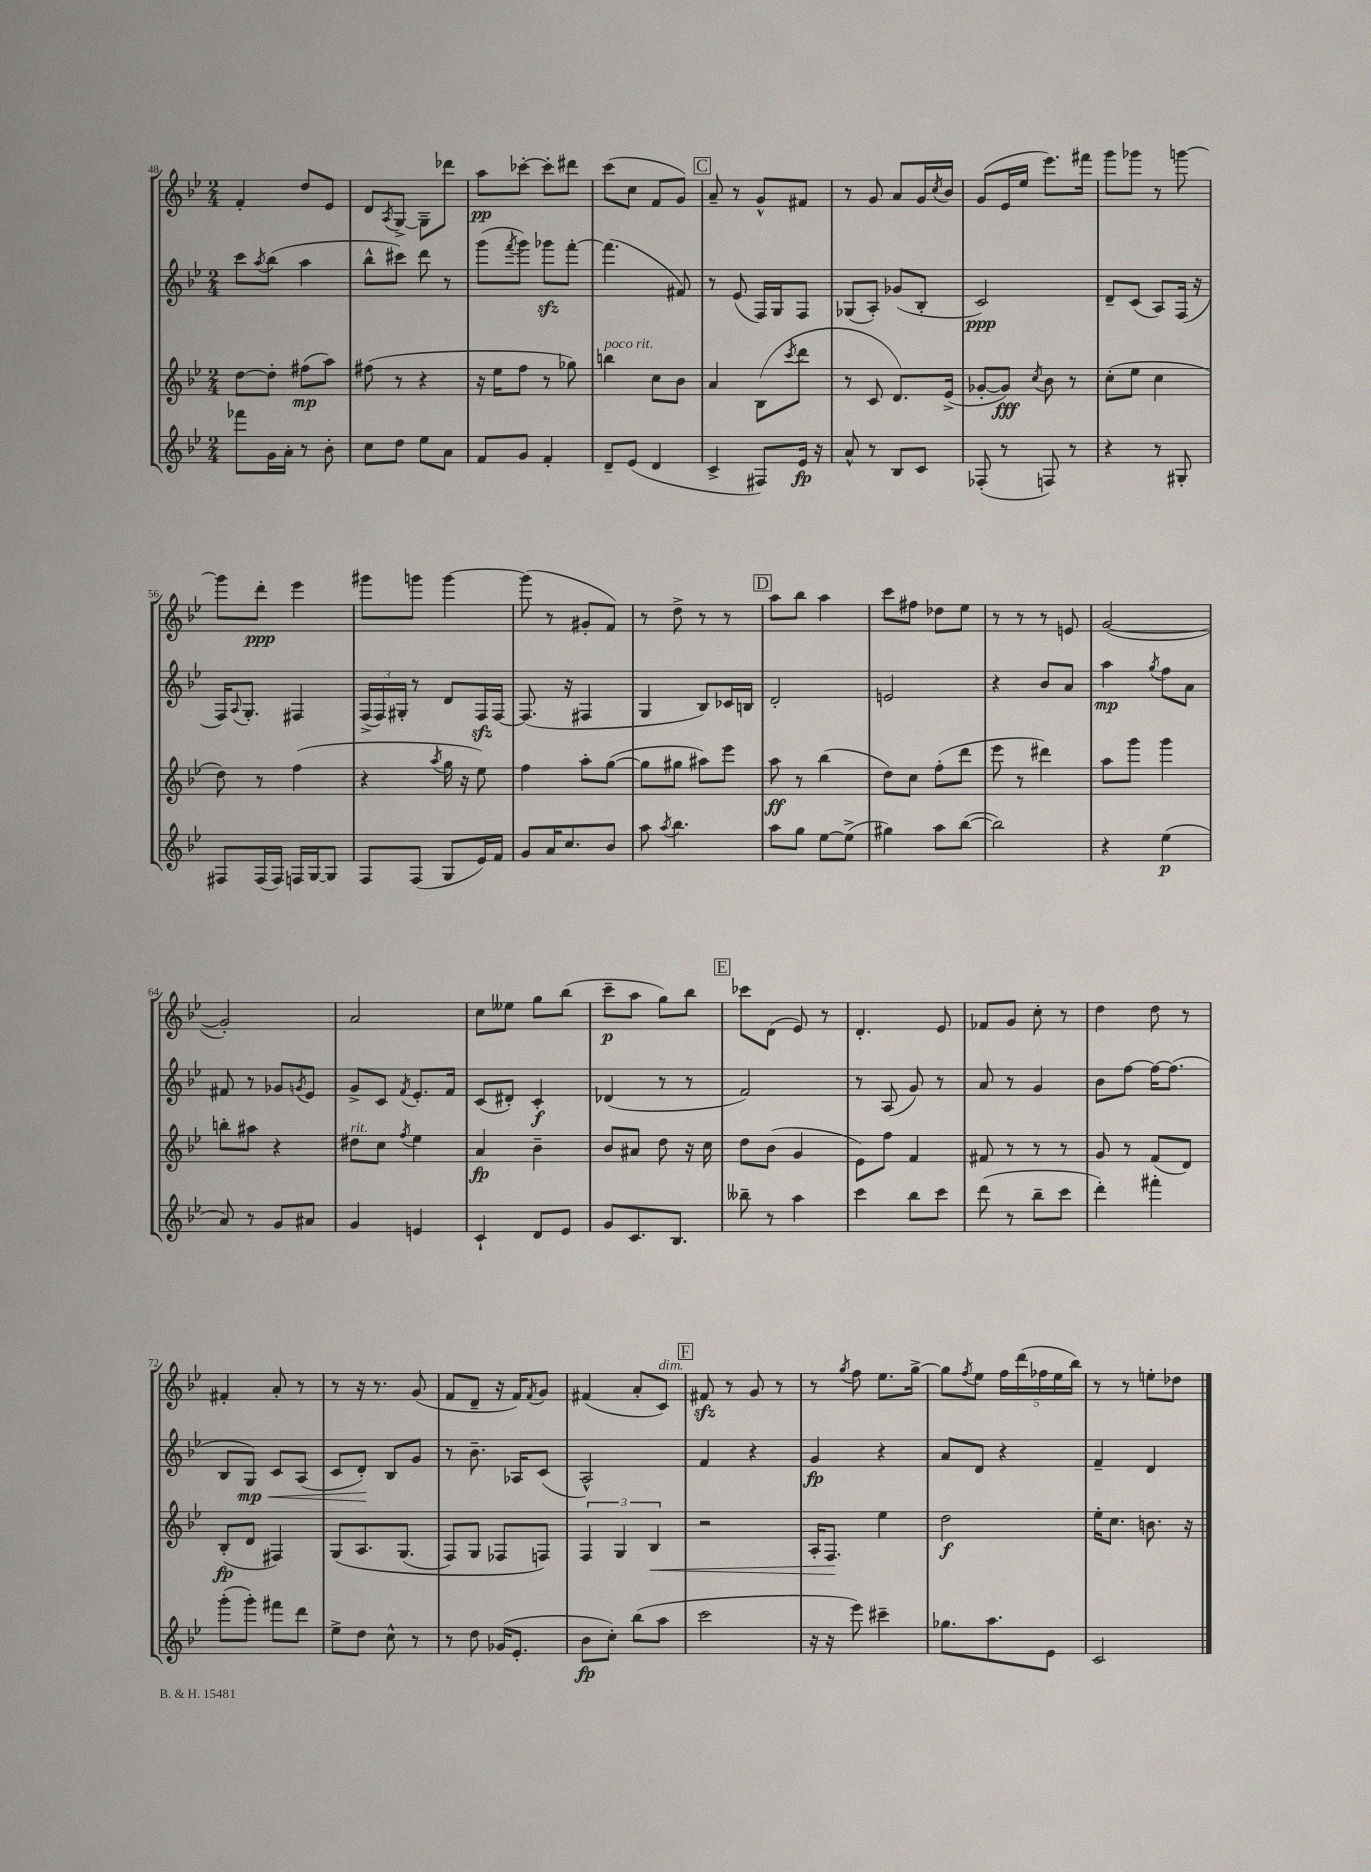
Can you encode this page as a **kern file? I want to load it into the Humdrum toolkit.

**kern	**dynam	**kern	**dynam	**kern	**dynam	**kern	**dynam
*part4	*part4	*part3	*part3	*part2	*part2	*part1	*part1
*staff4	*staff4	*staff3	*staff3	*staff2	*staff2	*staff1	*staff1
*clefG2	*	*clefG2	*	*clefG2	*	*clefG2	*
*k[b-e-]	*	*k[b-e-]	*	*k[b-e-]	*	*k[b-e-]	*
*M2/4	*	*M2/4	*	*M2/4	*	*M2/4	*
=48	=48	=48	=48	=48	=48	=48	=48
8fff-X\L	.	[8dd\L	.	8ccc\L	.	4f'/	.
.	.	.	.	8qaa/	.	.	.
16g\L	.	8dd'\J]	.	(8bb-\J	.	.	.
16a'\JJ	.	.	.	.	.	.	.
8r	.	(8ff#X\L	mp	4aa\	.	8dd/L	.
8b-'\	.	8aa\J)	.	.	.	8e-/J	.
=49	=49	=49	=49	=49	=49	=49	=49
8cc\L	.	(8ff#X\	.	8bb-^^\L	.	8d/L	.
.	.	.	.	.	.	8qA/	.
8dd\J	.	8r	.	8ccc#X\J)	.	[8G^/J	.
8ee-\L	.	4r	.	8ddd\	.	8G~\L]	.
8a\J	.	.	.	8r	.	8ddd-X\J	.
=50	=50	=50	=50	=50	=50	=50	=50
8f/L	.	16r	.	(8ggg\L	.	8aa\L	pp
.	.	16ee-\KL	.	.	.	.	.
.	.	.	.	8qfff/	.	.	.
8g/J	.	8ff\J	.	8ggg\J)	.	[8ccc-X'\J	.
4f'/	.	8r	.	8ggg-Xzz\L	.	8ccc-'\L]	.
.	.	8gg-X\)	.	[8fff'\J	.	8ddd#X\J	.
=51	=51	=51	=51	=51	=51	=51	=51
!	!	!LO:TX:a:i:t=poco rit.	!	!	!	!	!
8d~/L	.	4bbn\	.	(4.fff\]	.	(8ccc\L	.
(8e-/J	.	.	.	.	.	8cc\J	.
4d/	.	8cc\L	.	.	.	8f/L	.
.	.	8b-\J	.	8f#X/)	.	8g/J)	.
!!LO:REH:place=s1:t=C
=52	=52	=52	=52	=52	=52	=52	=52
4c^/	.	4a/	.	8r	.	8a~/	.
.	.	.	.	(8e-/	.	8r	.
8F#X/L)	.	(8B-\L	.	16F/LL)	.	8g^^/L	.
.	.	.	.	16G/J	.	.	.
.	.	8qccc/	.	.	.	.	.
16e-/Jk	fp	8ddd\J	.	8F/J	.	8f#X/J	.
16r	.	.	.	.	.	.	.
=53	=53	=53	=53	=53	=53	=53	=53
8a^^/	.	8r	.	(8G-X/L	.	8r	.
8r	.	8c/	.	8A'/J)	.	8g/	.
8B-/L	.	8.d/L)	.	(8g-X/L	.	8a/L	.
8c/J	.	.	.	8B-'/J	.	16g/L	.
.	.	.	.	.	.	8qcc/	.
.	.	(16e-^/Jk	.	.	.	16b-/JJ	.
=54	=54	=54	=54	=54	=54	=54	=54
(8F-X'/	.	[8g-X'/L	.	2c/)	ppp	(8g/L	.
8r	.	8g-/J])	fff	.	.	16e-/L	.
.	.	.	.	.	.	16ee-/JJ	.
.	.	8qcc/	.	.	.	.	.
8Fn/)	.	8b-\	.	.	.	8.eee-\L)	.
8r	.	8r	.	.	.	.	.
.	.	.	.	.	.	16fff#X\Jk	.
=55	=55	=55	=55	=55	=55	=55	=55
4r	.	(8cc'\L	.	8d~/L	.	8ggg\L	.
.	.	8ee-\J	.	(8c/J	.	8ggg-X\J	.
8r	.	4cc\	.	8A/L)	.	8r	.
8G#X'/	.	.	.	(16F/Jk	.	[8gggn\	.
.	.	.	.	16r	.	.	.
!!LO:LB:g=z
=56	=56	=56	=56	=56	=56	=56	=56
8F#X/L	.	8dd\)	.	16F/KL)	.	8ggg\L]	.
.	.	.	.	8qqA/	.	.	.
.	.	.	.	8.G'/J	.	.	.
(16F#/L	.	8r	.	.	.	8ddd'\J	ppp
16F#/JJ)	.	.	.	.	.	.	.
16Fn/LL	.	(4ff\	.	4F#X/	.	4eee-\	.
[16G/J	.	.	.	.	.	.	.
8G/J]	.	.	.	.	.	.	.
=57	=57	=57	=57	=57	=57	=57	=57
8F/L	.	4r	.	(24F^/LL	.	8ggg#X\L	.
.	.	.	.	24F/)	.	.	.
.	.	.	.	24G#X'/JJ	.	.	.
(8F/J	.	.	.	8r	.	8gggn\J	.
.	.	8qaa/	.	.	.	.	.
8G/L	.	16gg\	.	8d/L	.	[4ggg\	.
.	.	16r	.	.	.	.	.
16e-/L)	.	8ee-\)	.	16Fzz/L	.	.	.
16f/JJ	.	.	.	[16F/JJ	.	.	.
=58	=58	=58	=58	=58	=58	=58	=58
8g/L	.	4ff\	.	(8.F/]	.	(8ggg\]	.
16a/K	.	.	.	.	.	8r	.
8.cc/	.	.	.	16r	.	.	.
.	.	8aa'\L	.	4F#X/	.	8g#X'/L	.
8b-/J	.	([8gg\J	.	.	.	8f/J)	.
=59	=59	=59	=59	=59	=59	=59	=59
8aa\	.	8gg\L]	.	4G/	.	8r	.
8qaa/	.	.	.	.	.	.	.
4.bb-\	.	8gg#X\J	.	.	.	8dd^\	.
.	.	8aa#X\L)	.	8B-/L)	.	8r	.
.	.	8eee-\J	.	16c-X/L	.	8r	.
.	.	.	.	16Bn/JJ	.	.	.
!!LO:REH:place=s1:t=D
=60	=60	=60	=60	=60	=60	=60	=60
8aa\L	.	8aa\	ff	2d'/	.	8aa\L	.
8gg\J	.	8r	.	.	.	8bb-\J	.
[8ee-\L	.	(4bb-\	.	.	.	4aa\	.
(8ee-^\J]	.	.	.	.	.	.	.
=61	=61	=61	=61	=61	=61	=61	=61
4gg#X\)	.	8dd\L)	.	2en/	.	8ccc\L	.
.	.	8cc\J	.	.	.	8ff#X\J	.
8aa\L	.	(8ff'\L	.	.	.	8dd-X\L	.
([8bb-\J	.	8ddd\J	.	.	.	8ee-\J	.
=62	=62	=62	=62	=62	=62	=62	=62
2bb-\])	.	8eee-\	.	4r	.	8r	.
.	.	8r	.	.	.	8r	.
.	.	4ddd#X\)	.	8b-/L	.	8r	.
.	.	.	.	8a/J	.	8en/	.
=63	=63	=63	=63	=63	=63	=63	=63
4r	.	8aa\L	.	4aa\	mp	([2g/	.
.	.	8ggg\J	.	.	.	.	.
.	.	.	.	8qgg/	.	.	.
(4ee-\	p	4ggg\	.	8ff\L	.	.	.
.	.	.	.	8a\J	.	.	.
!!LO:LB:g=z
=64	=64	=64	=64	=64	=64	=64	=64
8a/)	.	8bbn'\L	.	8f#X/	.	2g'/])	.
8r	.	8aa#X\J	.	8r	.	.	.
8g/L	.	4r	.	8g-X/L	.	.	.
.	.	.	.	8qgn/	.	.	.
8a#X/J	.	.	.	8e-/J	.	.	.
=65	=65	=65	=65	=65	=65	=65	=65
!	!	!LO:TX:a:i:t=rit.	!	!	!	!	!
4g/	.	8dd#X\L	.	8g^/L	.	2a/	.
.	.	8cc\J	.	8c/J	.	.	.
.	.	8qff/	.	8qf/	.	.	.
4en/	.	4ee-\	.	8.e-'/L	.	.	.
.	.	.	.	16f/Jk	.	.	.
=66	=66	=66	=66	=66	=66	=66	=66
4c`/	.	4a/	fp	(8c/L	.	8cc\L	.
.	.	.	.	8d#X'/J)	.	8ee--X\J	.
8d/L	.	4b-~\	.	4c'/	f	8gg\L	.
8e-/J	.	.	.	.	.	(8bb-\J	.
=67	=67	=67	=67	=67	=67	=67	=67
8g/L	.	8b-/L	.	(4d-X/	.	8ccc~\L	p
8.c/	.	8a#X/J	.	.	.	8aa\J	.
.	.	8dd\	.	8r	.	8gg\L)	.
8.B-/J	.	.	.	.	.	.	.
.	.	16r	.	8r	.	8bb-\J	.
.	.	16cc\	.	.	.	.	.
!!LO:REH:place=s1:t=E
=68	=68	=68	=68	=68	=68	=68	=68
8bb--X~\	.	8dd\L	.	2f/)	.	8ccc-X\L	.
8r	.	(8b-\J	.	.	.	(8d\J	.
4aa\	.	4g/	.	.	.	8e-/)	.
.	.	.	.	.	.	8r	.
=69	=69	=69	=69	=69	=69	=69	=69
4ccc\	.	8e-\L)	.	8r	.	4.d'/	.
.	.	8ff\J	.	(8A/	.	.	.
8bb-\L	.	4f/	.	8g/)	.	.	.
8ccc\J	.	.	.	8r	.	8e-/	.
=70	=70	=70	=70	=70	=70	=70	=70
(8ddd\	.	8f#X/	.	8a/	.	8f-X/L	.
8r	.	8r	.	8r	.	8g/J	.
8bb-~\L	.	8r	.	4g/	.	8cc'\	.
8ccc\J	.	8r	.	.	.	8r	.
=71	=71	=71	=71	=71	=71	=71	=71
4ddd'\)	.	8g/	.	8b-\L	.	4dd\	.
.	.	8r	.	[8ff\J	.	.	.
4fff#X'\	.	(8f/L	.	16ff\KL_	.	8dd\	.
.	.	.	.	(8.ff\J]	.	.	.
.	.	8d/J)	.	.	.	8r	.
!!LO:LB:g=z
=72	=72	=72	=72	=72	=72	=72	=72
(8ggg'\L	.	(8B-'/L	fp	8B-/L	.	4f#X'/	.
!	!	!	!	!	!LO:HP:b	!	!
8ggg'\J)	.	8d/J	.	8G/J)	< mp	.	.
8fff#X\L	.	4F#X/)	.	8c/L	.	8a'/	.
8ddd\J	.	.	.	(8A/J	.	8r	.
=73	=73	=73	=73	=73	=73	=73	=73
8ee-^\L	.	(8G/L	.	8c/L	.	8r	.
8dd\J	.	8.A/	.	8d'/J)	.	16r	.
.	.	.	.	.	.	8.r	.
8cc^^\	.	.	.	8B-/L	[	.	.
.	.	(8.G/J	.	.	.	.	.
8r	.	.	.	8g/J	.	(8g/	.
=74	=74	=74	=74	=74	=74	=74	=74
8r	.	8F/L)	.	8r	.	8f/L	.
8dd\	.	8G/J	.	8.b-~\	.	8d~/J	.
(16g-X/KL	.	8F-X/L	.	.	.	16r	.
8.e-'/J	.	.	.	16A-X/KL	.	16f/KL)	.
.	.	.	.	.	.	8qf/	.
.	.	8Fn/J)	.	(8c/J	.	8g/J	.
=75	=75	=75	=75	=75	=75	=75	=75
8b-\L	fp	6F/	.	2A^^/)	.	(4f#X/	.
8cc'\J)	.	.	.	.	.	.	.
.	.	6G/	.	.	.	.	.
(8bb-\L	.	.	.	.	.	8a'/L	.
!	!	!	!LO:HP:b	!	!	!	!
.	.	6B-/	<	.	.	.	.
!	!	!	!	!	!	!LO:TX:a:i:t=dim.	!
8aa\J	.	.	.	.	.	8c/J)	.
!!LO:REH:place=s1:t=F
=76	=76	=76	=76	=76	=76	=76	=76
2ccc\	.	2r	.	4f/	.	8f#Xzz/	.
.	.	.	.	.	.	8r	.
.	.	.	.	4r	.	8g/	.
.	.	.	.	.	.	8r	.
=77	=77	=77	=77	=77	=77	=77	=77
16r	.	16A'/KL	.	4g/	fp	8r	.
16r	.	8.F/J	.	.	.	.	.
.	.	.	.	.	.	8qgg/	.
8eee-\)	.	.	.	.	.	8ff\	.
4ccc#X~\	.	4ee-\	[	4r	.	8.ee-\L	.
.	.	.	.	.	.	[16gg^\Jk	.
=78	=78	=78	=78	=78	=78	=78	=78
8.gg-X\L	.	2dd\	f	8a/L	.	8gg\L]	.
.	.	.	.	.	.	8qff/	.
.	.	.	.	8d/J	.	8ee-\J	.
8.aa\	.	.	.	.	.	.	.
.	.	.	.	4r	.	20ff\LL	.
.	.	.	.	.	.	(20ddd\	.
.	.	.	.	.	.	20ff-X\	.
8e-\J	.	.	.	.	.	.	.
.	.	.	.	.	.	20ee-\	.
.	.	.	.	.	.	20bb-\JJ)	.
=79	=79	=79	=79	=79	=79	=79	=79
2c/	.	16ee-'\KL	.	4f~/	.	8r	.
.	.	8.cc\J	.	.	.	.	.
.	.	.	.	.	.	8r	.
.	.	8.bn\	.	4d/	.	8een'\L	.
.	.	.	.	.	.	8dd-X\J	.
.	.	16r	.	.	.	.	.
==	==	==	==	==	==	==	==
*-	*-	*-	*-	*-	*-	*-	*-
